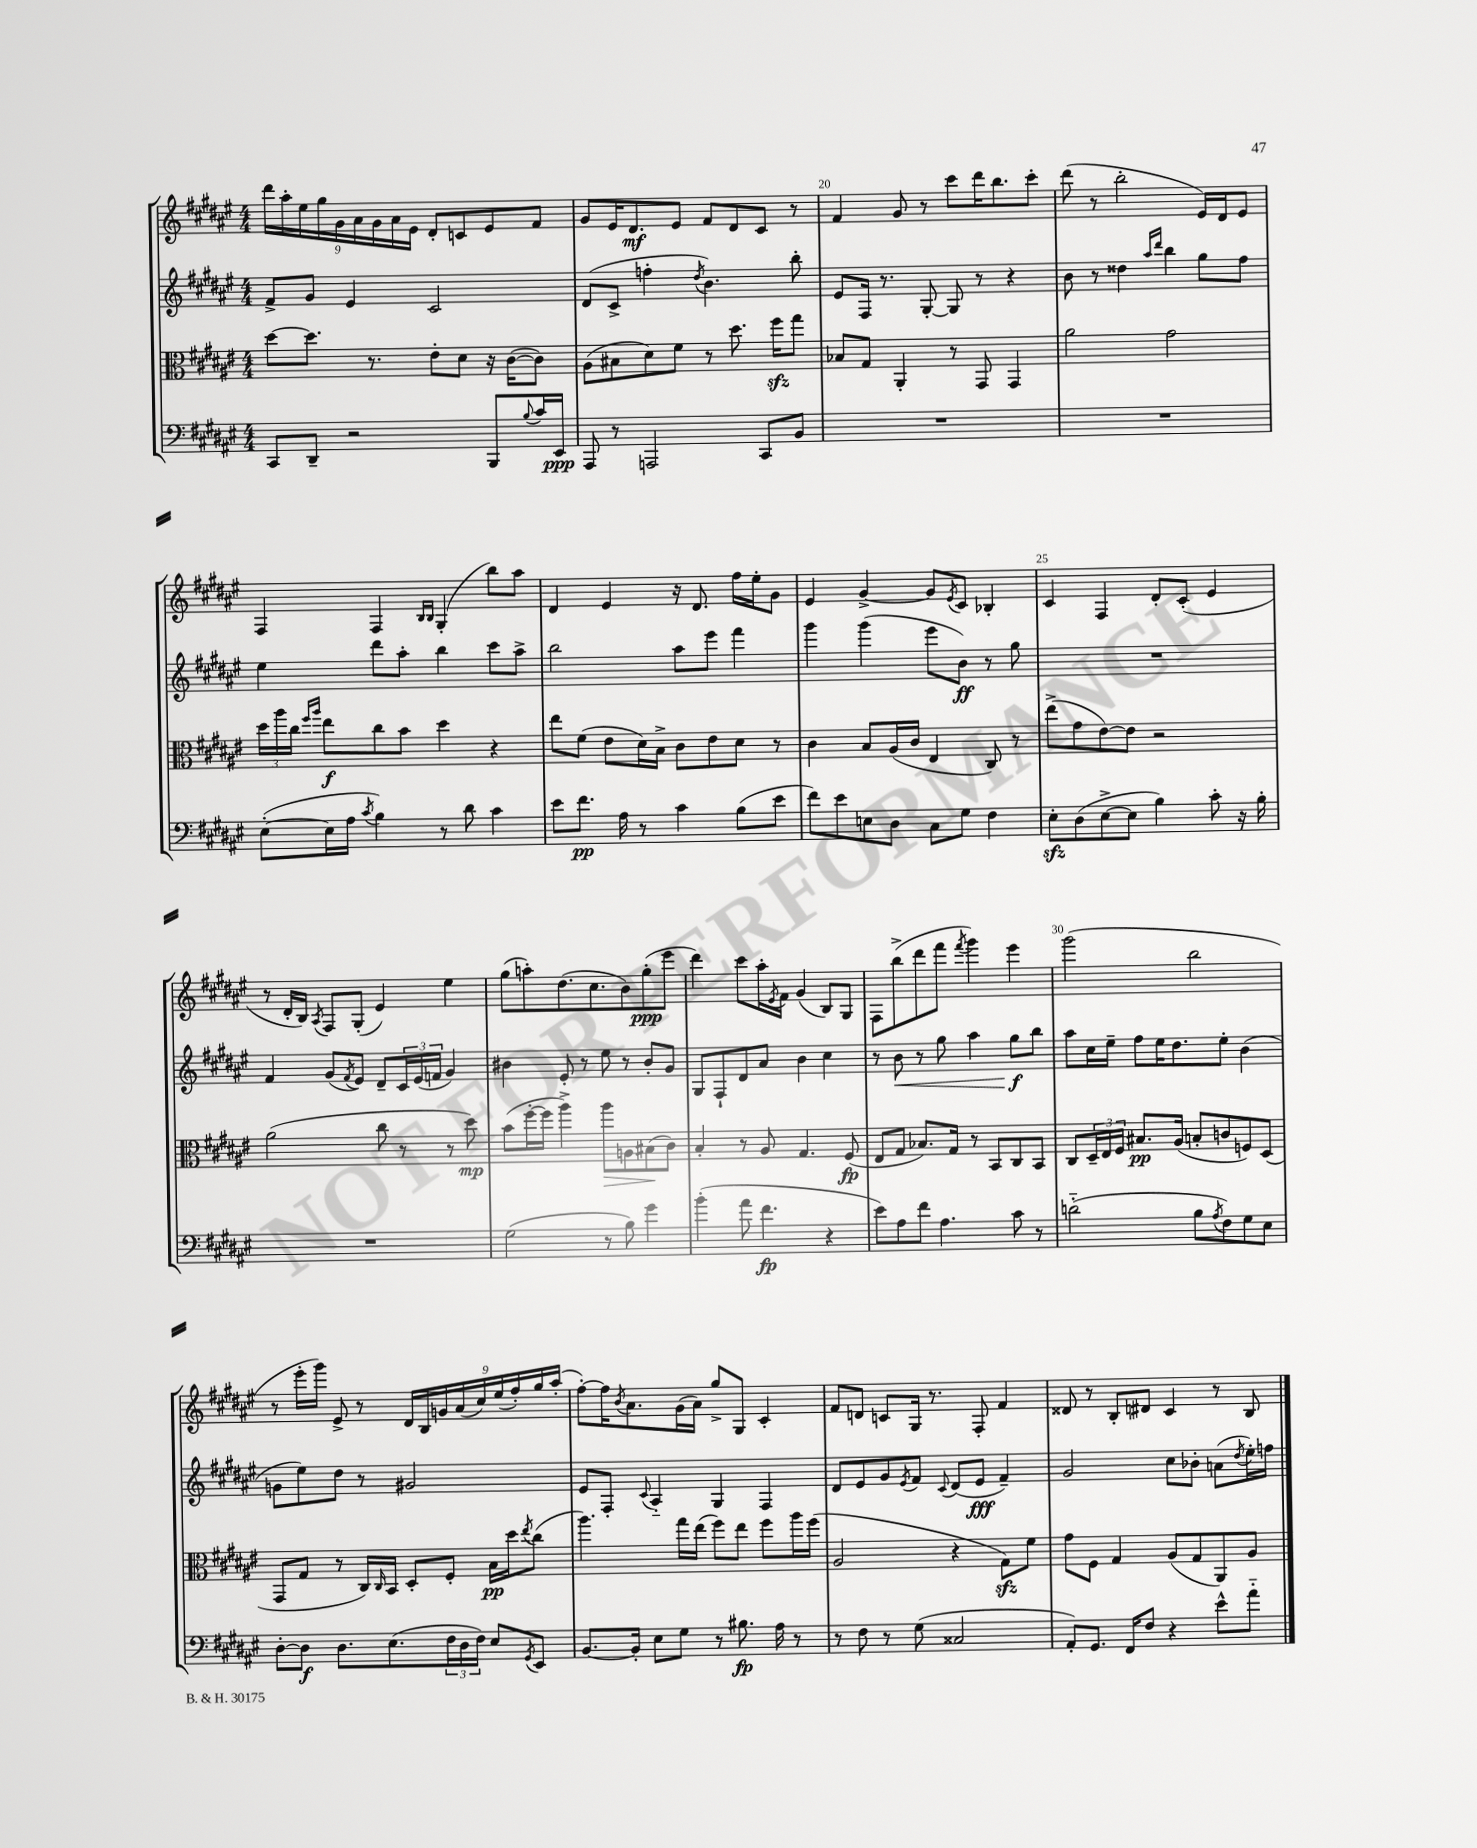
<<
\new StaffGroup <<
\new Staff = "s0" {
    \clef treble \key fis \major \numericTimeSignature \time 4/4
    \tuplet 9/8 { dis'''16 ais''16-. eis''16 gis''16 gis'16 ais'16 gis'16 ais'16 eis'16 } dis'8-. c'8 eis'8 fis'8 |
    gis'8 eis'16 dis'8.\mf eis'8 fis'8 dis'8 cis'8 r8 |
    fis'4 gis'8 r8 cis'''8 dis'''16 b''8. cis'''8-. |
    dis'''8( r8 b''2-. eis'16) dis'16 eis'8 |
    fis4 fis4 \grace { b16 b16 } gis4-.( b''8) ais''8 |
    dis'4 eis'4 r16 dis'8. fis''16 eis''16-. gis'8 |
    eis'4 gis'4~-> gis'8 \acciaccatura { eis'8 } cis'8 bes4-. |
    cis'4 fis4 dis'8-. cis'8-.( eis'4 |
    r8 dis'16-. b16) \acciaccatura { ais8 } fis8 gis8-.( eis'4) eis''4 |
    gis''8( a''8-.) dis''8.( cis''8. b'8) gis''8-.\ppp( eis'''8 |
    dis'''4) cis'''8 ais''16-. \acciaccatura { eis'8 } fis'16 gis'4( b8) gis8 |
    fis8 b''8->( dis'''8 fis'''8 \acciaccatura { fis'''8 } gis'''4) eis'''4 |
    gis'''2( b''2 |
    r8 eis'''16-. gis'''16) eis'8-> r8 \tuplet 9/8 { dis'16 b16 g'16 ais'16( cis''16) eis''16( fis''16-.) gis''16 ais''16-.( } |
    fis''8~-.) fis''16 \acciaccatura { b'8 } ais'8. gis'16( ais'16) gis''8-> gis8 cis'4-. |
    fis'8 d'8 c'8 gis16 r8. fis8-. fis'4 |
    disis'8 r8 b8-. dis'8 cis'4 r8 b8 \bar "|." |
}
\new Staff = "s1" {
    \clef treble \key fis \major \numericTimeSignature \time 4/4
    fis'8-> gis'8 eis'4 cis'2 |
    dis'8( cis'8-> f''4-. \acciaccatura { dis''8 } b'4.) b''8-. |
    eis'8 fis16 r8. gis8~-. gis8 r8 r4 |
    b'8 r8 disis''4 \grace { ais''16 dis'''16 } b''4 gis''8 fis''8 |
    eis''4 dis'''8 ais''8-. b''4 cis'''8 ais''8-> |
    b''2 ais''8 eis'''8 fis'''4 |
    gis'''4 gis'''4( eis'''8 b'8\ff) r8 gis''8 |
    R1 |
    fis'4 gis'8( \acciaccatura { fis'8 } eis'8) dis'8-- \tuplet 3/2 { cis'16 eis'16( f'16 } gis'4) |
    bis'4 eis'8-. r8 eis''8 r8 bis'8-. gis'8 |
    gis8 fis8-! dis'8 ais'8 b'4 cis''4 |
    r8 b'8\< r8 gis''8 ais''4 gis''8\f\! b''8 |
    ais''8 cis''16 eis''16-- fis''8 eis''16 dis''8. eis''8-. b'4( |
    g'8 eis''8) dis''8 r8 gis'2 |
    eis'8 fis8-. \appoggiatura { cis'8 } ais4-_ gis4 fis4 |
    dis'8 eis'8 gis'8 \acciaccatura { eis'8 } fis'8 \appoggiatura { cis'8 } dis'8( eis'8\fff fis'4--) |
    gis'2 cis''8 bes'8-. a'8( \acciaccatura { dis''8 } eis''16-.) f''16 \bar "|." |
}
\new Staff = "s2" {
    \clef alto \key fis \major \numericTimeSignature \time 4/4
    dis''8~ dis''8. r8. eis'8-. dis'8 r16 cis'16~( cis'8) |
    ais8( bis8 dis'8) fis'8 r8 dis''8. fis''16\sfz gis''8 |
    bes8 gis8 ais,4-. r8 gis,8 gis,4 |
    ais'2 gis'2 |
    \tuplet 3/2 { dis''16 ais''16 cis''16 } \grace { fis''16 ais''16 } eis''8\f cis''8 b'8 dis''4 r4 |
    eis''8 fis'8( eis'8 dis'16) b16-> cis'8 eis'8 dis'8 r8 |
    cis'4 b8 ais16( cis'16 eis4 cis8) r8 |
    eis''8->( gis'8 eis'8~) eis'8 r2 |
    ais'2( cis''8 r8 r8 dis''8\mp) |
    b'8( fis''16~-. fis''16 ais''4->) ais''8\> a8 bis8\!( cis'8) |
    b4-. r8 ais8 gis4. fis8\fp( |
    eis8 gis8 bes8.) gis16 r8 b,8 cis8 b,8 |
    cis8 \tuplet 3/2 { dis16-- eis16 fis16 } bis8.\pp ais16( b8-. c'8 f8) dis8( |
    gis,8 gis8 r8 cis16) \grace { cis16 } b,16 dis8-. fis8-. b16\pp dis''16 \acciaccatura { eis''8 } cis''8( |
    ais''4.) gis''16 eis''16( fis''8) eis''8 fis''8 ais''16 fis''16( |
    ais2 r4 gis8\sfz) fis'8 |
    gis'8 fis8 gis4 ais8( gis8 ais,8) ais8 \bar "|." |
}
\new Staff = "s3" {
    \clef bass \key fis \major \numericTimeSignature \time 4/4
    cis,8 dis,8-- r2 b,,8 \appoggiatura { b8 } cis'16 eis,16\ppp |
    ais,,8 r8 a,,2 cis,8 b,8 |
    R1 |
    R1 |
    eis8~-.( eis16 ais16 \acciaccatura { cis'8 } b4) r8 dis'8 cis'4 |
    eis'8 fis'8.\pp ais16 r8 cis'4 b8( eis'8 |
    fis'8) eis'8 e8 dis8 cis8 gis8 fis4 |
    eis8-.\sfz dis8( eis8~-> eis8 b4) cis'8-. r16 b16-. |
    R1 |
    gis2( r8 b8) gis'4 |
    b'4-.( ais'8 fis'4.\fp r4 |
    eis'8) ais8 fis'8 ais4. cis'8 r8 |
    d'2-_( b8 \acciaccatura { ais8 } fis8) gis8 eis8 |
    dis8~-. dis8\f dis8. eis8.( \tuplet 3/2 { fis16 dis16 fis16) } eis8 \acciaccatura { gis,8 } eis,8 |
    b,8.~ b,16-. eis8 gis8 r8 bis8.\fp ais16 r8 |
    r8 fis8 r8 gis8( cisis2 |
    ais,8-.) gis,8. fis,16 fis8 r4 eis'8-^ ais'8-_ \bar "|." |
}
>>
>>
\layout { \context { \Score currentBarNumber = #18 \override BarNumber.break-visibility = ##(#f #t #t) barNumberVisibility = #(every-nth-bar-number-visible 5) } }
